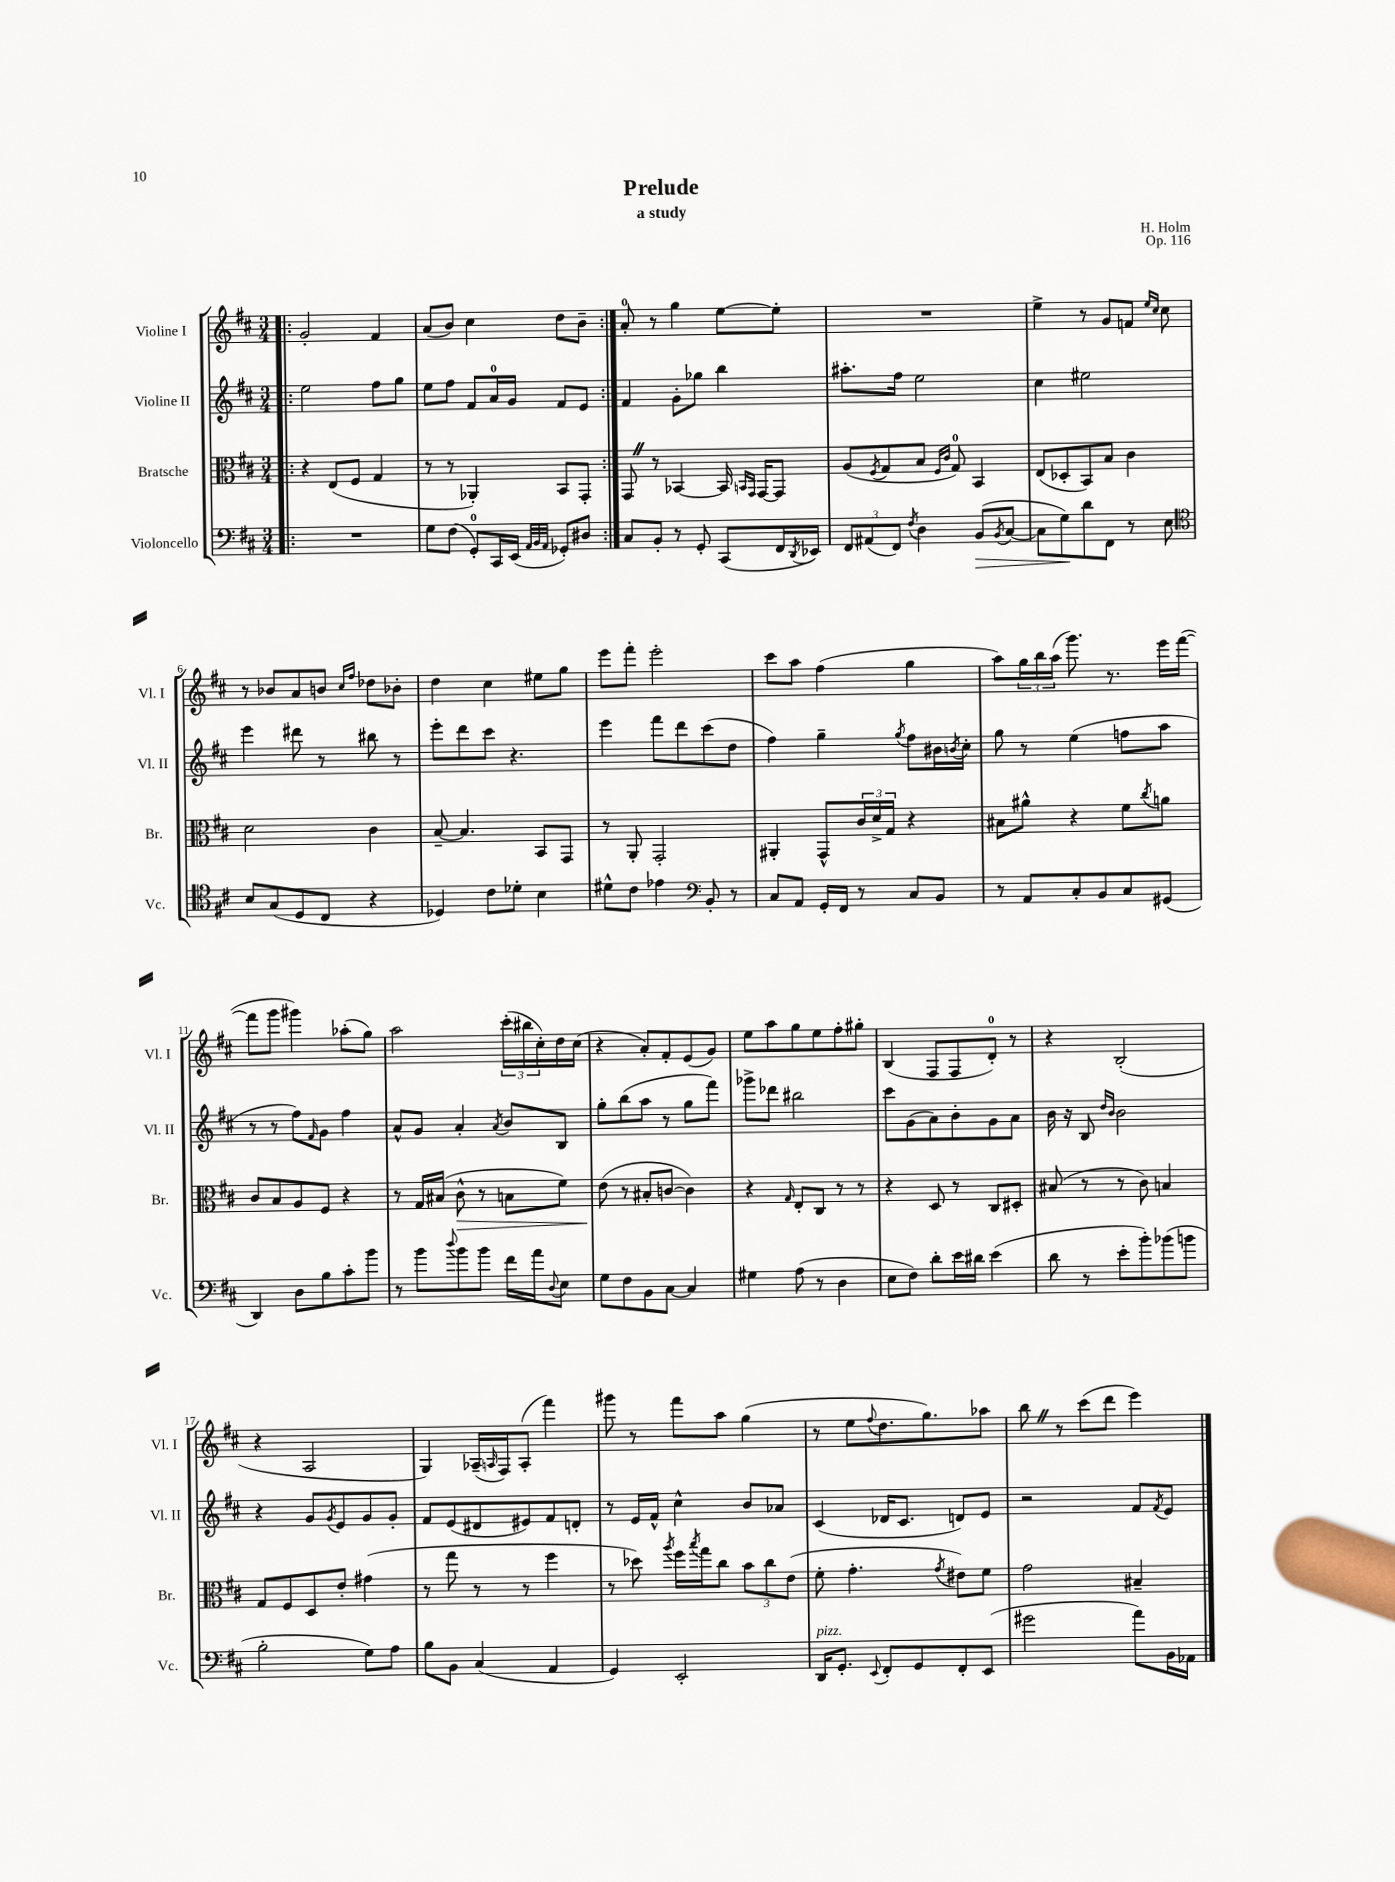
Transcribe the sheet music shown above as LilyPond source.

\header { title = "Prelude" composer = "H. Holm" subtitle = "a study" opus = "Op. 116" }
<<
\new StaffGroup <<
\new Staff = "s0" \with { instrumentName = "Violine I" shortInstrumentName = "Vl. I" } {
    \clef treble \key d \major \numericTimeSignature \time 3/4
    \repeat volta 2 { \bar ".|:" g'2-. fis'4 |
    a'8( b'8) cis''4 d''8 b'8-- | }
    a'8-0-. r8 g''4 e''8~ e''8-. |
    R2. |
    e''4-> r8 g'8 f'8 \grace { e''16 cis''16 } cis''8 |
    r8 bes'8 a'8 b'8 \grace { cis''16 fis''16 } des''8 bes'8-. |
    d''4 cis''4 eis''8 g''8 |
    e'''8 fis'''8-. e'''2-. |
    cis'''8 a''8 fis''4( g''4 |
    a''8) \tuplet 3/2 { g''16 b''16 a''16( } g'''8.) r8. e'''16 fis'''16~( |
    fis'''8 g'''8 gis'''4) aes''8-.( g''8) |
    a''2 \tuplet 3/2 { cis'''16-.( bis''16 cis''16-.) } d''16 cis''16( |
    r4 a'8-.) fis'8-. e'8( g'8) |
    e''8 a''8 g''8 e''8 fis''8-. gis''8-. |
    b4( fis8 fis8 d'8-0-.) r8 |
    r4 b2-.( |
    r4 a2 |
    g4) aes16--( \grace { a16 } fis16) a8-.( fis'''4) |
    gis'''8 r8 fis'''8 a''8 g''4( |
    r8 e''8 \appoggiatura { fis''8 } d''8. g''8.) aes''8 |
    b''8 \once \override BreathingSign.text = \markup { \musicglyph "scripts.caesura.straight" } \breathe r8 cis'''8( d'''8 e'''4) \bar "|." |
}
\new Staff = "s1" \with { instrumentName = "Violine II" shortInstrumentName = "Vl. II" } {
    \clef treble \key d \major \numericTimeSignature \time 3/4
    \repeat volta 2 { \bar ".|:" e''2 fis''8 g''8 |
    e''8 fis''8 fis'8 a'16-0 g'16 fis'8 e'8 | }
    fis'4 g'8-. ges''8 b''4 |
    ais''8.-. fis''16 e''2 |
    cis''4 eis''2 |
    e'''4 dis'''8 r8 bis''8 r8 |
    e'''8-. d'''8 cis'''8 r4. |
    e'''4 fis'''8 d'''8 cis'''8( d''8 |
    fis''4) g''4-- \acciaccatura { g''8 } fis''8 bis'16 \acciaccatura { b'8 } cis''16-. |
    g''8 r8 e''4( f''8 a''8 |
    r8 r8 fis''8) \grace { fis'16 } g'8 fis''4 |
    a'8-^ g'8 a'4-. \acciaccatura { a'8 } b'8 b8 |
    g''8-. b''8( a''8 r8 g''8 fis'''8) |
    ges'''8-> des'''8 bis''2 |
    cis'''8 g'8( a'8) b'8-. g'8 a'8 |
    b'16 r16 b8 \grace { d''16 b'16 } b'2 |
    r4 g'8 \acciaccatura { g'8 } e'8 g'8 g'8-. |
    fis'8 e'8( dis'8 eis'8) fis'8 d'8-. |
    r8 e'16 fis'16-^ cis''4-^ b'8 aes'8 |
    cis'4( des'16 cis'8. d'8) e'8 |
    r2 fis'8 \acciaccatura { fis'8 } e'8 \bar "|." |
}
\new Staff = "s2" \with { instrumentName = "Bratsche" shortInstrumentName = "Br." } {
    \clef alto \key d \major \numericTimeSignature \time 3/4
    \repeat volta 2 { \bar ".|:" r4 e8( fis8 g4 |
    r8 r8 aes,4-.) b,8 g,8-. | }
    g,8 \once \override BreathingSign.text = \markup { \musicglyph "scripts.caesura.straight" } \breathe r8 bes,4~ bes,16 \grace { b,16 g,16 } g,16~ g,8 |
    a8( \acciaccatura { fis8 } g8 b8 \grace { fis16 cis'16 } g8-0) b,4 |
    e8( des8-. b,8) b8 cis'4 |
    d'2 cis'4 |
    b8~-- b4. b,8 g,8 |
    r8 a,8-. g,2-. |
    ais,4-. g,8-^ \tuplet 3/2 { cis'16 d'16-> g16 } r4 |
    bis8 ais'8-^ r4 fis'8 \acciaccatura { cis''8 } a'8 |
    cis'8 b8 a8 fis8 r4 |
    r8 g16 bis16( cis'8-^\> r8 b8 fis'8) |
    e'8\!( r8 bis8-. c'8~ c'4) |
    r4 \grace { g16 } e8-. cis8 r8 r8 |
    r4 d8 r8 cis8 dis8-. |
    bis8( r8 r8 cis'8) b4 |
    g8 fis8 d8 e'8-. gis'4( |
    r8 g''8 r8 r8 fis''4 |
    r8 des''8) \acciaccatura { a''8 } fis''16 \acciaccatura { b''8 } g''16 cis''8 \tuplet 3/2 { b'8 cis''8 e'8( } |
    fis'8-. g'4.-. \acciaccatura { g'8 } eis'8) fis'8 |
    g'2 bis4-- \bar "|." |
}
\new Staff = "s3" \with { instrumentName = "Violoncello" shortInstrumentName = "Vc." } {
    \clef bass \key d \major \numericTimeSignature \time 3/4
    \repeat volta 2 { \bar ".|:" R2. |
    g8 fis8( g,8-0-.) cis,16 e,16( \grace { a,32 b,32 a,32 } ges,8-.) dis8 | }
    cis8 b,8-. r8 g,8-. cis,8( fis,16 \acciaccatura { d,8 } ees,16) |
    \tuplet 3/2 { fis,8 ais,8( fis,8) } \acciaccatura { fis8 } d4 b,8\>( \acciaccatura { b,8 } cis8~ |
    cis8 g8\!) d'8 fis,8 r8 e8 |
    \clef tenor b8 g8( d8 cis8 r4 |
    des4) cis'8 des'8-. b4 |
    dis'8-^ cis'8 ees'4 \clef bass b,8-. r8 |
    cis8 a,8 g,16-. fis,16 r8 cis8 b,8 |
    r8 a,8 cis8-. b,8 cis8 gis,8( |
    d,4) d8 b8 cis'8-. b'8 |
    r8 b'8 \appoggiatura { d''8 } b'8 b'8 fis'16 a'16 \appoggiatura { d8 } e8 |
    g8 fis8 b,8 cis8~ cis4 |
    gis4 a8( r8 d4 |
    e8 fis8) d'8-. e'16 dis'16 e'4( |
    d'8 r8 e'8-. b'8-.) bes'8( b'8 |
    b2-. g8) a8 |
    b8 b,8 cis4( a,4 |
    g,4) e,2-. |
    d,16^\markup { \italic "pizz." } g,8.-. \appoggiatura { e,8 } fis,8-. g,8 fis,8-. e,8( |
    gis'2 a'8) b,16 aes,16 \bar "|." |
}
>>
>>
